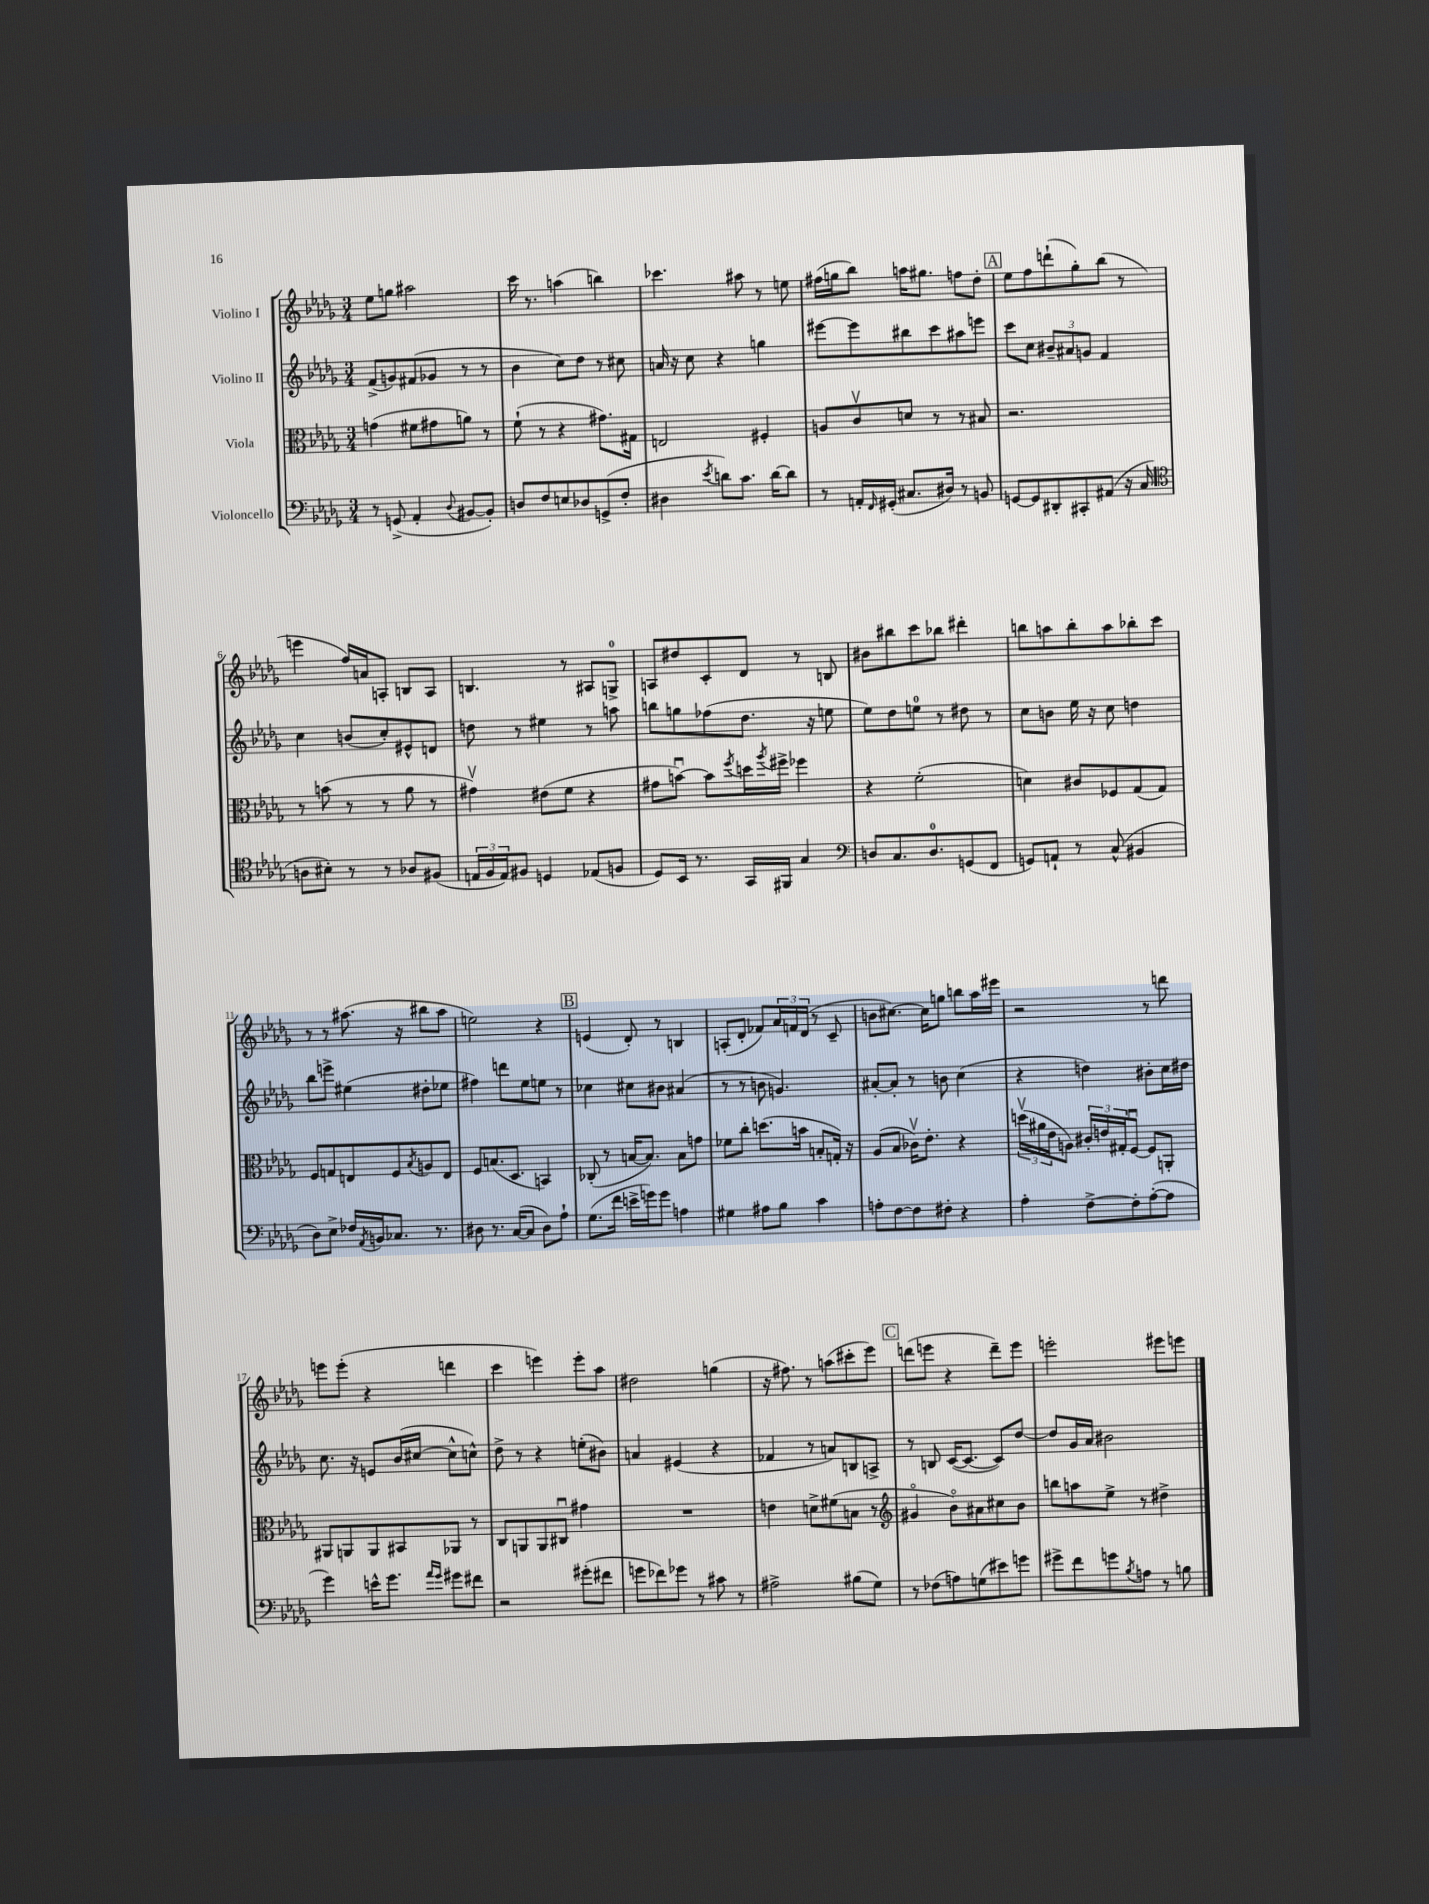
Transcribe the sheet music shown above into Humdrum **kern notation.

**kern	**kern	**kern	**kern
*staff4	*staff3	*staff2	*staff1
*clefF4	*clefC3	*clefG2	*clefG2
*k[b-e-a-d-g-]	*k[b-e-a-d-g-]	*k[b-e-a-d-g-]	*k[b-e-a-d-g-]
*M3/4	*M3/4	*M3/4	*M3/4
8r	(4g	(8f^	8ee-
(8GG^	.	8g)	8gg
4AA-'	8f#	(8f#	2aa#
.	8g#	8g-	.
8qqD-	.	.	.
[8BB#	8a)	8r	.
8BB#'])	8r	8r	.
=	=	=	=
8D	(8f`	4b-	16ccc
.	.	.	8.r
8F	8r	.	.
8E	4r	8cc)	(4aa
8D-	.	8dd-	.
(8GG^	8.g#)	8r	4bb)
8F'	.	8cc#	.
.	16G#	.	.
=	=	=	=
4D#	2E	16a	4.ccc-
.	.	16r	.
.	.	8cc	.
8qe-	.	.	.
8d)	.	4r	.
8.c	.	.	8aa#
.	4F#'	4gg	8r
[16d	.	.	.
8d]	.	.	8ee
=	=	=	=
8r	8A	[8eee#	(16ff#
.	.	.	16gg
16AA'	8cv	8eee#]	8bb-)
16qqFF	.	.	.
(16GG#'	.	.	.
8.C#	8d	8bb#	16aa
.	.	.	8.gg#
.	8r	8ccc	.
16D#)	.	.	.
8r	8r	8aa#	8ff
8BB	8B#	8eee	8dd-'
=	=	=	=
[8GG	2.r	8ccc	8ee-
8GG]	.	8cc	8ff
8DD#'	.	12b#~	(8ddd`
.	.	12a#	.
8CC#'	.	.	8gg-')
.	.	12g	.
(8AA#	.	4f	(8bb-
16r	.	.	8r
16C	.	.	.
=	=	=	=
*clefC4	*	*	*
8A	8r	4cc	4eee
8B#')	(8b	.	.
8r	8r	(8b	16ff)
.	.	.	16a
8r	8r	8cc')	8A'
8A-	8a-	8e#^^	8B
(8F#	8r	8d	8A
=	=	=	=
24E	4g#v)	8dd	4.B
24F	.	.	.
24E)	.	.	.
8F#	.	8r	.
4D	(8e#	4ee#	.
.	8f	.	8r
(8E-	4r	8r	8A#
8F	.	8aa	8G^
=	=	=	=
8D-)	8g#	8bb	8A
16BB-	[8bu)	8gg	8dd#
8.r	.	.	.
.	8b]	(8ff-	8c'
.	8qff	.	.
16GG-	16dd	8.dd-	8d-
.	8qaa-	.	.
16FF#	16ff#^	.	.
4G-	4ff-	.	8r
.	.	16r	.
.	.	8ee	8B
=	=	=	=
*clefF4	*	*	*
8D	4r	8ee-)	8b#
8.C	.	8dd-	8bb#
.	(2f'	8ee	8ccc
8.D	.	.	.
.	.	8r	8bb-
(8GG	.	8dd#	4ddd#'
8FF	.	8r	.
=	=	=	=
8GG)	4d)	8cc	8bb
8AA`	.	8b	8aa
8r	8c#	16ee-	8bb'
.	.	16r	.
(8C^^	8F-	8cc	8aa
4BB#	(8G-	4dd	8bb-'
.	8G-)	.	8ccc
=	=	=	=
8D-)	8F	8bb-	8r
8E-^	8G	8eee^	8r
16F-	8E	(4ee#	(8.aa#
8qAA-	.	.	.
16BB	.	.	.
8.C-	8F	.	.
.	.	.	16r
.	8qB-	.	.
.	8A	8dd#'	8bb#
8.r	.	.	.
.	8E	8ee-	8aa#
=	=	=	=
8D#	8F	4ff#)	2ee)
8.r	(8.B	.	.
.	.	8ddd	.
([16C	8.D-	.	.
8C]	.	8ee-	.
8D#)	4BB)	8ee	4r
8A-`	.	8r	.
=	=	=	=
(8.G-	(8C-'	4cc-	(4e
.	8r	.	.
16f	.	.	.
16e^	[16B	8cc#	8d-')
16g)	8.B])	.	.
8g	.	8b#	8r
4A	8B	(4a#	4B
.	8g	.	.
=	=	=	=
4G#	8f-	8r	(8A'
.	8cc'	8r	8d-'
8A#	(8.dd	8b	8f-)
8B-	.	4.g)	24a-
.	.	.	24f
.	16b	.	.
.	.	.	(24d-
4c	8B'	.	8r
.	16G')	.	8c~
.	16r	.	.
=	=	=	=
8A'	(8A-	[8a#'	8b
[8F	8B-	8a#']	[8.cc#)
8F]	16c-v)	8r	.
.	8.e-'	.	16cc#]
8F#'	.	8b	8gg
4r	4r	(4cc	8bb
.	.	.	16aa-
.	.	.	16eee#
=	=	=	=
4A-'	(24ddv	4r	2r
.	24a#	.	.
.	24e-	.	.
.	8A)	.	.
[8F^	24c#'	4dd)	.
.	24e	.	.
.	24G#'	.	.
8F']	[8Fu	.	.
([8A-'	8F]	8b#'	8r
8A-]	8AA'	16cc	8ddd
.	.	16dd#	.
=	=	=	=
4g-)	8AA#	8.cc	8eee
.	8AA	.	(8eee'
.	.	16r	.
16e^^	8AA	8e	4r
8.g-	.	.	.
.	8BB#	(16b-	.
.	.	[16cc#	.
16qqa-	.	.	.
16qqg-	.	.	.
8g#	8AA-	8cc#^^]	4ddd
8f#	8r	8cc^^)	.
=	=	=	=
2r	8C	8dd-^	4ccc
.	8AA	8r	.
.	8AA	4r	4eee)
.	8C#u	.	.
(8g#'	4g#	(8ee'	8eee'
8f#	.	8b#)	8aa-
=	=	=	=
8g	2.r	4a	2dd#
8f-)	.	.	.
8g-	.	(4e#	.
8r	.	.	.
8c#	.	4r	(4gg
8r	.	.	.
=	=	=	=
2A#^	4e	4f-	16r
.	.	.	8.ff#)
.	8d^	8r	8r
.	(8f#	8a)	(8aa
(8B#	8B	8B	8ccc#'
8G-)	8r	8A^	8eee-)
=	=	=	=
*	*clefG2	*	*
8r	4g#o	8r	(8ddd
(8F-	.	8B	8eee
8A)	8b-o)	([16c	4r
.	.	8.c_	.
(8G	8a#	.	.
8e#)	8cc#	8c])	8ddd~)
8g	8b-	[8dd-	8eee
=	=	=	=
8g#^	8bb	8dd-]	2eee'
8f	8aa	16g-	.
.	.	16a-	.
8g	8ee-^	2b#	.
8qB-	.	.	.
8A	8r	.	.
8r	4dd#^	.	8eee#
8B	.	.	8eee
==	==	==	==
*-	*-	*-	*-
